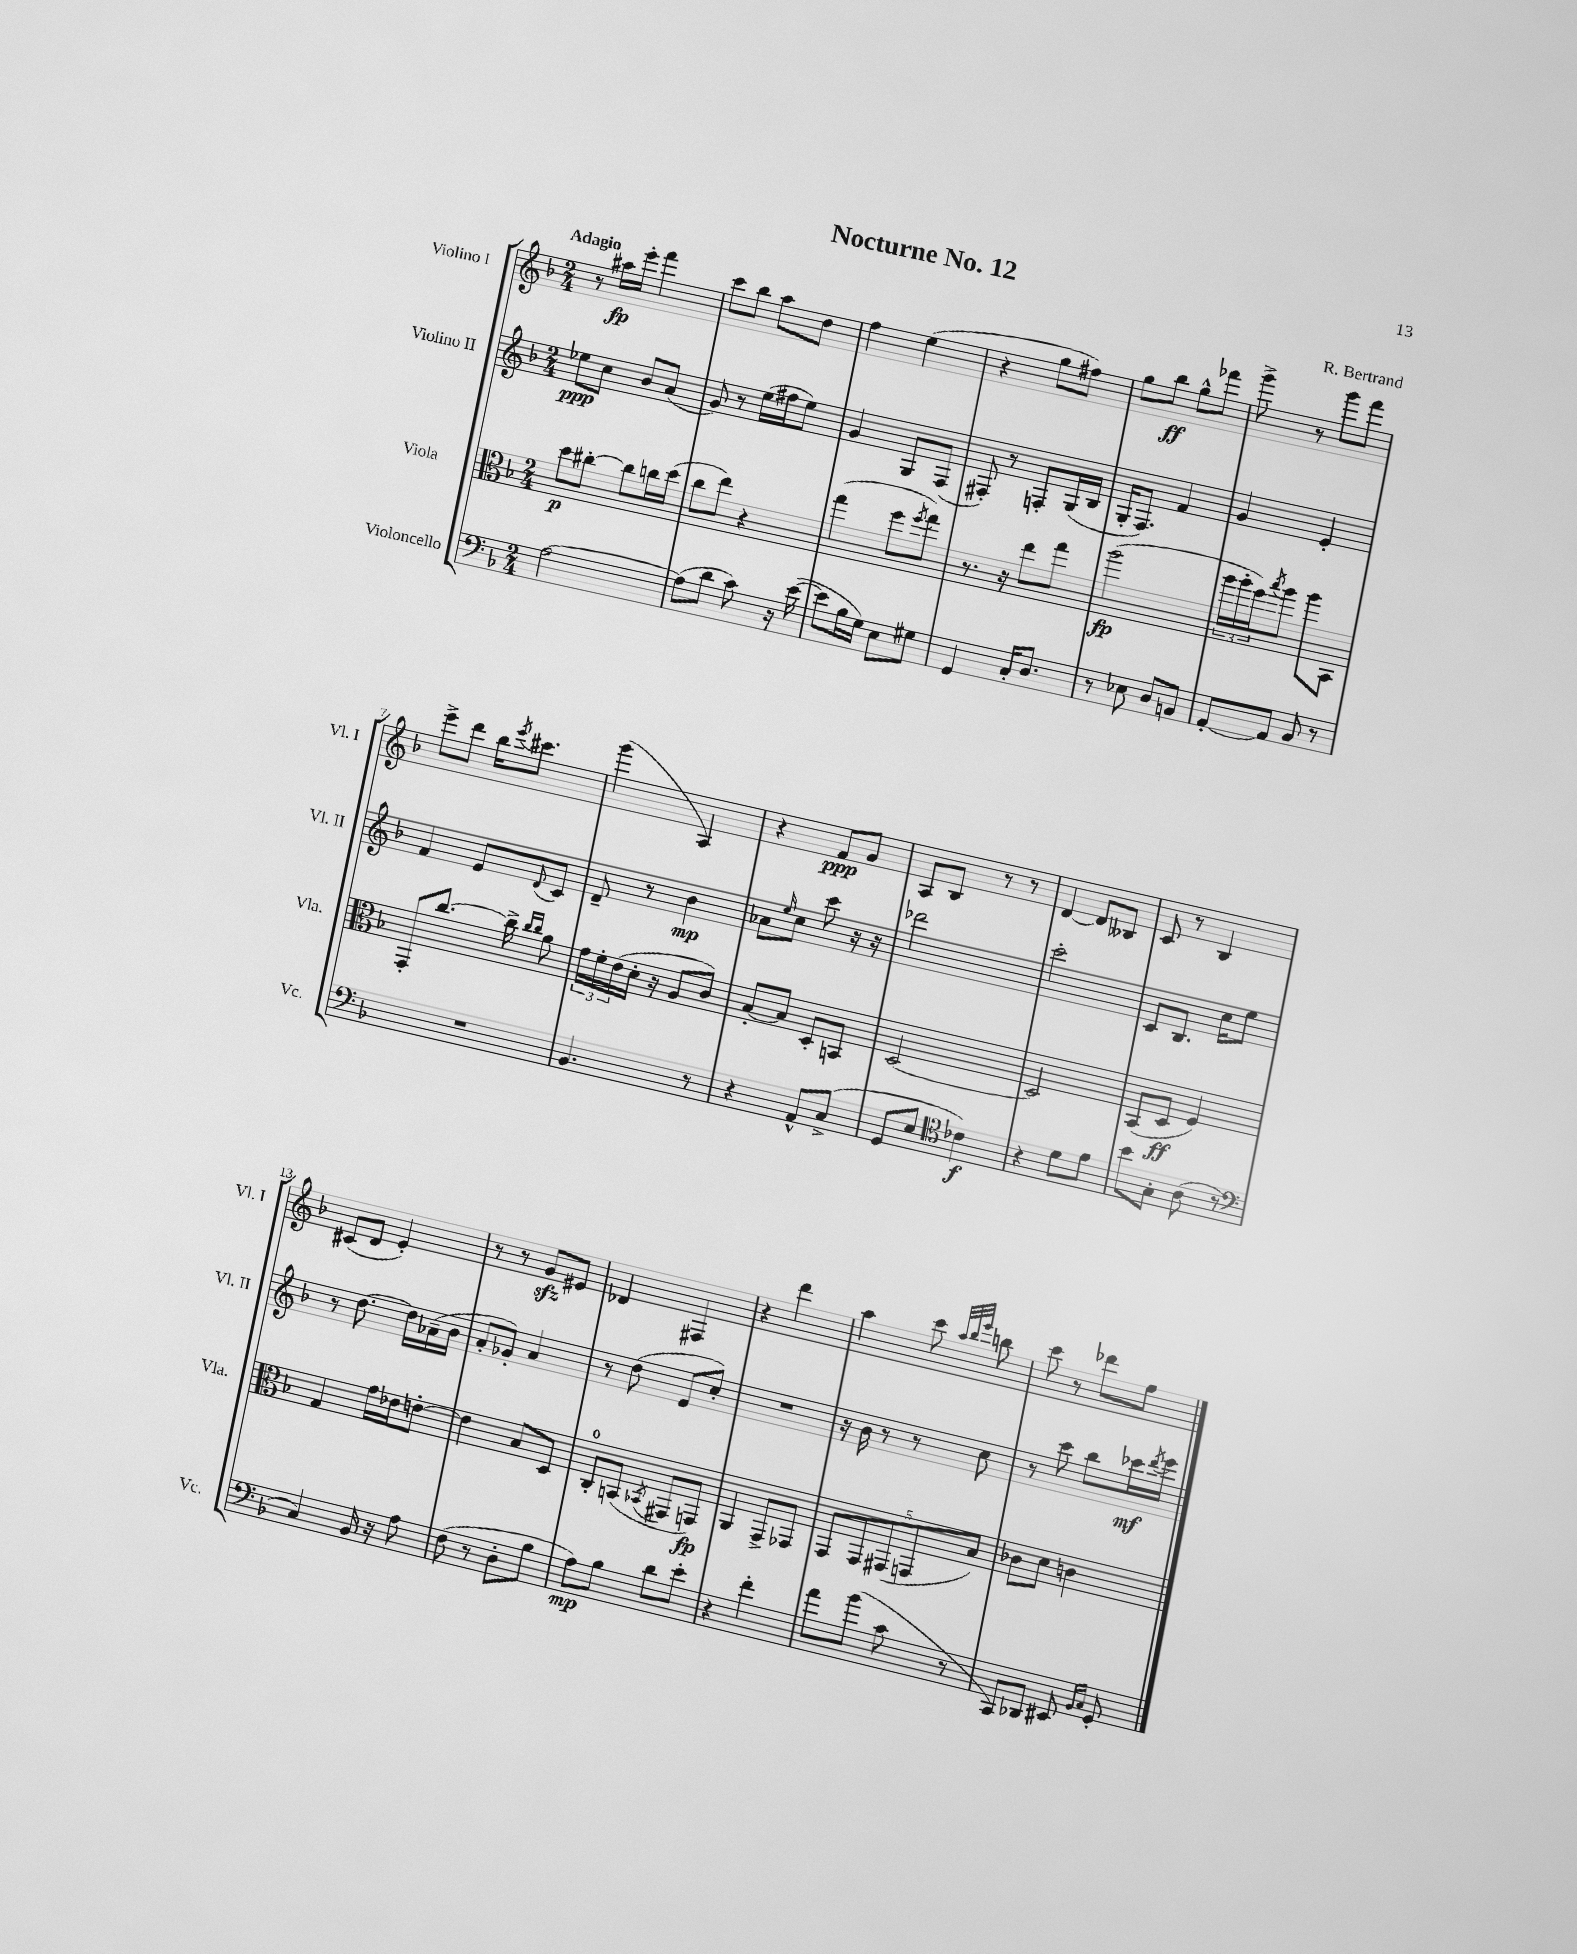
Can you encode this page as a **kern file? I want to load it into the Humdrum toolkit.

**kern	**kern	**kern	**kern
*staff4	*staff3	*staff2	*staff1
*clefF4	*clefC3	*clefG2	*clefG2
*k[b-]	*k[b-]	*k[b-]	*k[b-]
*M2/4	*M2/4	*M2/4	*M2/4
[2A	8dd	8ee-	8r
.	[8cc#'	8cc	16aa#
.	.	.	16eee'
.	8cc#]	8b-	4fff
.	16cc	(8a	.
.	(16dd	.	.
=	=	=	=
(8A]	8cc	8g)	8ccc
8d	8ee)	8r	8bb-
8c)	4r	(16ee	8aa
.	.	16ff#	.
16r	.	8ee)	8dd
([16e	.	.	.
=	=	=	=
8e]	(4gg	4g	4ff
16B-	.	.	.
16G)	.	.	.
8E	8ff	8G	(4ee
.	8qff	.	.
8G#	8gg)	(8F	.
=	=	=	=
4GG	8.r	8F#')	4r
.	.	8r	.
.	16r	.	.
16C'	8ee	8F'	8gg
8.D	.	.	.
.	8gg	(16G	8ff#)
.	.	16B-	.
=	=	=	=
8r	(2aa	16G'	8gg
.	.	8.F)	.
8E-	.	.	8bb-
8D	.	4f	8gg^^
8BB	.	.	8fff-
=	=	=	=
[8AA'	24aa	4g	8ggg^
.	24aa'	.	.
.	24ff)	.	.
.	8qbb-	.	.
8AA]	8aa	.	8r
8BB-	8aa	4e'	8ggg
8r	8BB-	.	8fff
=	=	=	=
2r	8GG'	4f	8eee^
.	[8.cc	.	8ddd
.	.	8e	16bb-
.	.	.	8qeee
.	16cc^]	.	8.ccc#
.	16qqcc	.	.
.	16qqcc	8qqd	.
.	8a	8c	.
=	=	=	=
4.BB-	24g	8d~	(4ggg
.	24f'	.	.
.	(24e	.	.
.	16d'	8r	.
.	16r	.	.
.	8A	4b-	4A)
8r	8c)	.	.
=	=	=	=
4r	[8B-'	8a-	4r
.	.	16qqee	.
.	8B-]	8cc	.
8AA^^	8D'	8ccc	8f
(8C^	8BB	16r	8g
.	.	16r	.
=	=	=	=
8GG	[2D	2ddd-	8A
8E	.	.	8B-
*clefC4	*	*	*
4c-)	.	.	8r
.	.	.	8r
=	=	=	=
4r	2D]	2ccc'	[4d
8d	.	.	8d]
8e	.	.	8B--
=	=	=	=
8b-	(8BB-	8c	8c
8G'	8D	8.B-	8r
(8A	4F)	.	4B-
.	.	16cc	.
8r	.	8ee	.
=	=	=	=
*clefF4	*	*	*
4C)	4G	8r	(8c#
.	.	[8.dd	8d
16BB-	16g	.	4e')
16r	16e-	16dd]	.
8A	[8e'	(16a-~	.
.	.	16b-	.
=	=	=	=
(8F	4e]	8a'	8r
8r	.	8g-')	8r
8D'	8B-	4a	8g
8B-	8D	.	8e#
=	=	=	=
8A)	8C'	8r	4d-
8B-	(8BB	(8dd	.
.	8qBB-	.	.
8d	8GG#	8e	4F#
8e'	8GG)	8cc')	.
=	=	=	=
4r	4AA	2r	4r
4f'	8GG^	.	4ddd
.	8GG-	.	.
=	=	=	=
8a	10GG	16r	4aa
.	.	16b-	.
.	10GG	.	.
(8b-	.	8r	.
.	(10GG#	.	.
8c	.	8r	8ccc
.	10GG	.	.
.	.	.	32qqaa
.	.	.	32qqbb-
.	.	.	32qqeee
8r	.	8cc	8bb
.	10B-)	.	.
=	=	=	=
8CC)	8c-	8r	8ccc
8DD-	8d	8ccc	8r
8EE#	4c	8bb-	8ddd-
16qqBB-	.	.	.
16qqC	.	.	.
8GG'	.	16ccc-	8ff
.	.	8qddd	.
.	.	16eee	.
==	==	==	==
*-	*-	*-	*-
